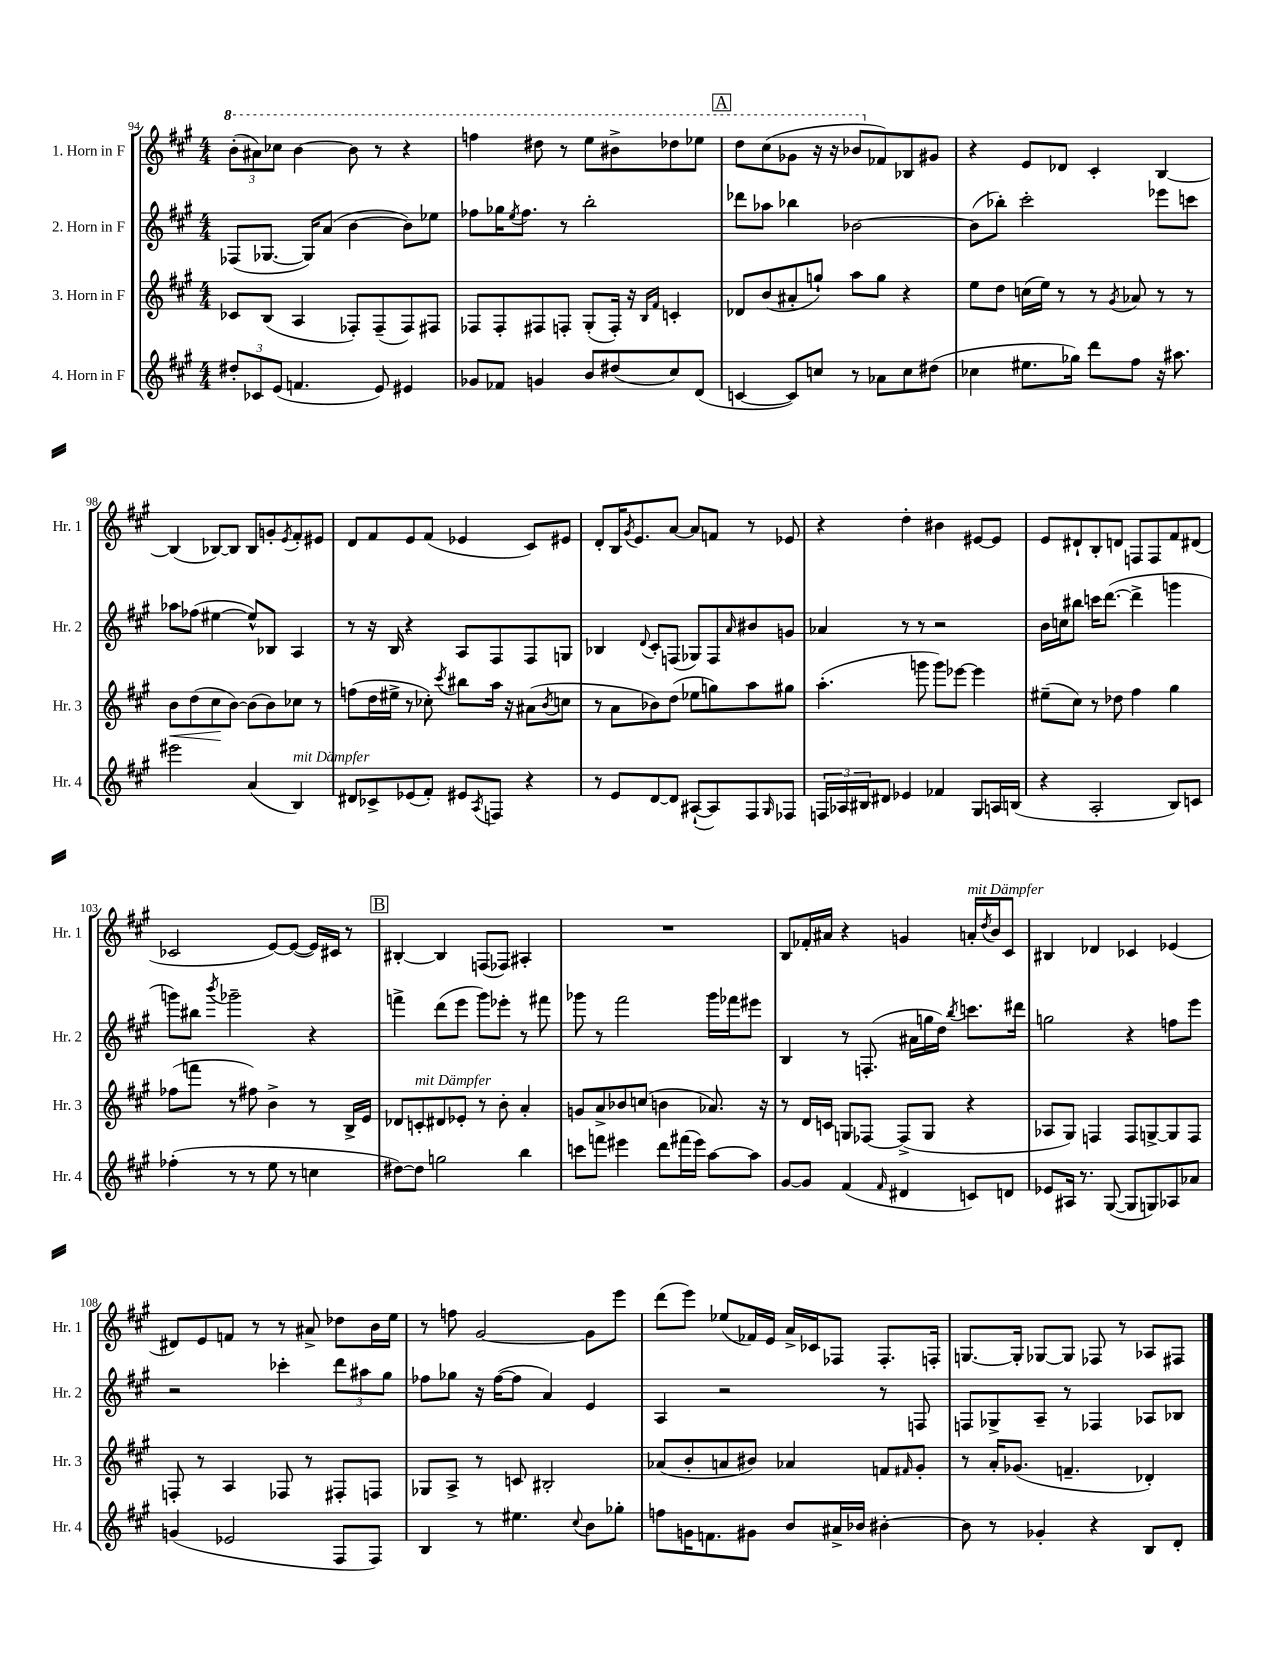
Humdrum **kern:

**kern	**kern	**kern	**kern
*staff4	*staff3	*staff2	*staff1
*clefG2	*clefG2	*clefG2	*clefG2
*k[f#c#g#]	*k[f#c#g#]	*k[f#c#g#]	*k[f#c#g#]
*M4/4	*M4/4	*M4/4	*M4/4
12dd#'	8c-	(8F-	(12bb'
12c-	.	.	12aa#)
.	(8B	[8.G-	.
(12e	.	.	12ccc-
4.f	4A	.	[4bb
.	.	16G-])	.
.	.	(8a	.
.	8F-')	[4b	8bb]
8e)	(8F-~	.	8r
4e#	8F-)	8b])	4r
.	8F#	8ee-	.
=	=	=	=
8g-	8F-	8ff-	4fff
8f-	8F-'	16gg-	.
.	.	8qee	.
.	.	8.ff-	.
4g	8F#	.	8ddd#
.	8F'	8r	8r
8b	(8G#'	2bb'	8eee
(8dd#	16F')	.	8bb#^
.	16r	.	.
.	16qqB	.	.
.	16qqf#	.	.
8cc#)	4c'	.	8ddd-
(8d	.	.	8eee-
=	=	=	=
[4c	8d-	8ddd-	8ddd
.	(8b	8aa-	(8ccc#
8c])	8a#'	4bb-	8gg-
8cc	8gg`)	.	16r
.	.	.	16r
8r	8aa	[2b-	8bb-
8a-	8gg	.	8f-)
8cc	4r	.	8B-
(8dd#	.	.	8g#
=	=	=	=
4cc-	8ee	(8b-]	4r
.	8dd	8bb-')	.
8.ee#	(16cc	2ccc#'	8e
.	16ee)	.	.
.	8r	.	8d-
16gg-)	.	.	.
8ddd	8r	.	4c#'
.	8qg#	.	.
8ff#	8a-	.	.
16r	8r	8eee-	[4B
8.aa#	.	.	.
.	8r	8ccc	.
=	=	=	=
2eee#	8b	8aa-	(4B]
.	(8dd	(8ff-	.
.	8cc#	[4ee#	[8B-)
.	[8b)	.	8B-]
(4a	(8b]	8ee#^^])	8B-
.	8b)	8B-	8g'
.	.	.	8qe
4B)	8cc-	4A	8f#'
.	8r	.	8e#
=	=	=	=
8d#	(8ff	8r	8d
8c-^	16dd	16r	8f#
.	16ee#^	16B	.
(8e-	8r	4r	8e
8f#')	8cc-')	.	(8f#
.	8qccc#	.	.
8e#	8bb#	8A	4e-
8qA	.	.	.
8F	16aa	8F#	.
.	16r	.	.
4r	(8a#	8F#	8c#)
.	8qb	.	.
.	8cc	8G	8e#
=	=	=	=
8r	8r	4B-	8d'
8e	8a	.	16B
.	.	.	8qg#
.	.	.	8.e
.	.	8qqd	.
[8d	8b-)	8c#'	.
8d]	(8dd	(8F	[8a
([8A#`	8ee-	8G-)	8a]
8A#])	8gg)	8F	8f
.	.	16qqa	.
8F#	8aa	8b#	8r
16qqG#	.	.	.
8F-	8gg#	8g	8e-
=	=	=	=
24F	(4.aa'	4a-	4r
24A-	.	.	.
24B#	.	.	.
8d#	.	.	.
4e-	.	8r	4dd'
.	8ggg	8r	.
4f-	8ggg)	2r	4b#
.	[8eee-	.	.
8G#	4eee-]	.	[8e#
16A	.	.	8e#]
(16B	.	.	.
=	=	=	=
4r	(8ee#~	16b	8e
.	.	16cc	.
.	8cc#)	8bb#	8d#`
2A'	8r	16ccc	8B'
.	.	([8.ddd	.
.	8dd-	.	8d
.	4ff#	4ddd^]	8F
.	.	.	8F
8B)	4gg#	4ggg	8f#
8c	.	.	(8d#
=	=	=	=
(4ff-'	(8ff-	8ggg)	2c-
.	8fff	8bb#	.
.	.	8qbbb	.
8r	8r	2ggg-~	.
8r	8ff#)	.	.
8ee	4b^	.	[8e)
8r	.	.	(8e_
4cc	8r	4r	16e])
.	.	.	16c#
.	16B^	.	8r
.	16e	.	.
=	=	=	=
[8dd#)	8d-	4fff^	[4B#'
8dd#]	8c'	.	.
2gg	8d#	(8ddd	4B#]
.	8e-'	8eee	.
.	8r	8ggg#)	(8F
.	8b'	8eee-'	8F-)
4bb	4a'	8r	4A#'
.	.	8fff#	.
=	=	=	=
8ccc	8g	8ggg-	1r
8fff	8a^	8r	.
4eee#	8b-	2fff#	.
.	(8cc	.	.
8ddd	4b	.	.
(16fff#	.	.	.
16eee#)	.	.	.
[8aa	8.a-)	16ggg-	.
.	.	16fff-	.
8aa]	.	8eee#	.
.	16r	.	.
=	=	=	=
[8g#	8r	4B	8B
8g#]	16d	.	16f-'
.	16c	.	16a#
(4f#	8G	8r	4r
.	[8F-	(8.F'	.
16qqf#	.	.	.
4d#	(8F-^]	.	4g
.	.	16a#	.
.	8G	16gg	.
.	.	16dd)	.
.	.	8qbb	.
8c)	4r	8.ccc	16a'
.	.	.	8qdd
.	.	.	16b
8d	.	.	8c#
.	.	16ddd#	.
=	=	=	=
8e-	8A-	2gg	4B#
16A#	8G#)	.	.
8.r	.	.	.
.	4F	.	4d-
([8G#	.	.	.
8G#]	8F	4r	4c-
8G)	[8G^	.	.
8A-	8G]	8ff	(4e-
8a-	8F	8eee	.
=	=	=	=
(4g	8F'	2r	8d#)
.	8r	.	8e
2e-	4A	.	8f
.	.	.	8r
.	8F-	4ccc-'	8r
.	8r	.	8a#^
8F#	8F#'	12ddd	8dd-
.	.	12aa#	.
8F#)	8F	.	16b
.	.	12gg#	.
.	.	.	16ee
=	=	=	=
4B	8G-	8ff-	8r
.	8A^	8gg-	8ff
8r	8r	16r	[2g#
.	.	([16ff-	.
4.ee#	8c	8ff-]	.
.	2B#'	4a)	.
8qqcc#	.	.	.
8b	.	4e	8g#]
8gg-'	.	.	8eee
=	=	=	=
8ff	(8a-	4A	(8ddd
16g	8b'	.	8eee)
8.f	.	.	.
.	8a	2r	(8ee-
8g#	8b#)	.	16f-)
.	.	.	16e
8b	4a-	.	16a^
.	.	.	16c-
16a#^	.	.	8F-
16b-	.	.	.
[4b#'	8f	8r	8.F-'
.	16qqf#	.	.
.	8g#'	8F	.
.	.	.	16F'
=	=	=	=
8b#]	8r	8F	[8.G
8r	16a'	8G-^	.
.	(8.g-	.	16G']
4g-'	.	8A~	[8G-
.	4.f~	8r	8G-]
4r	.	4F-	8F-
.	.	.	8r
8B	4d-')	8A-	8A-
8d'	.	8B-	8F#
==	==	==	==
*-	*-	*-	*-
